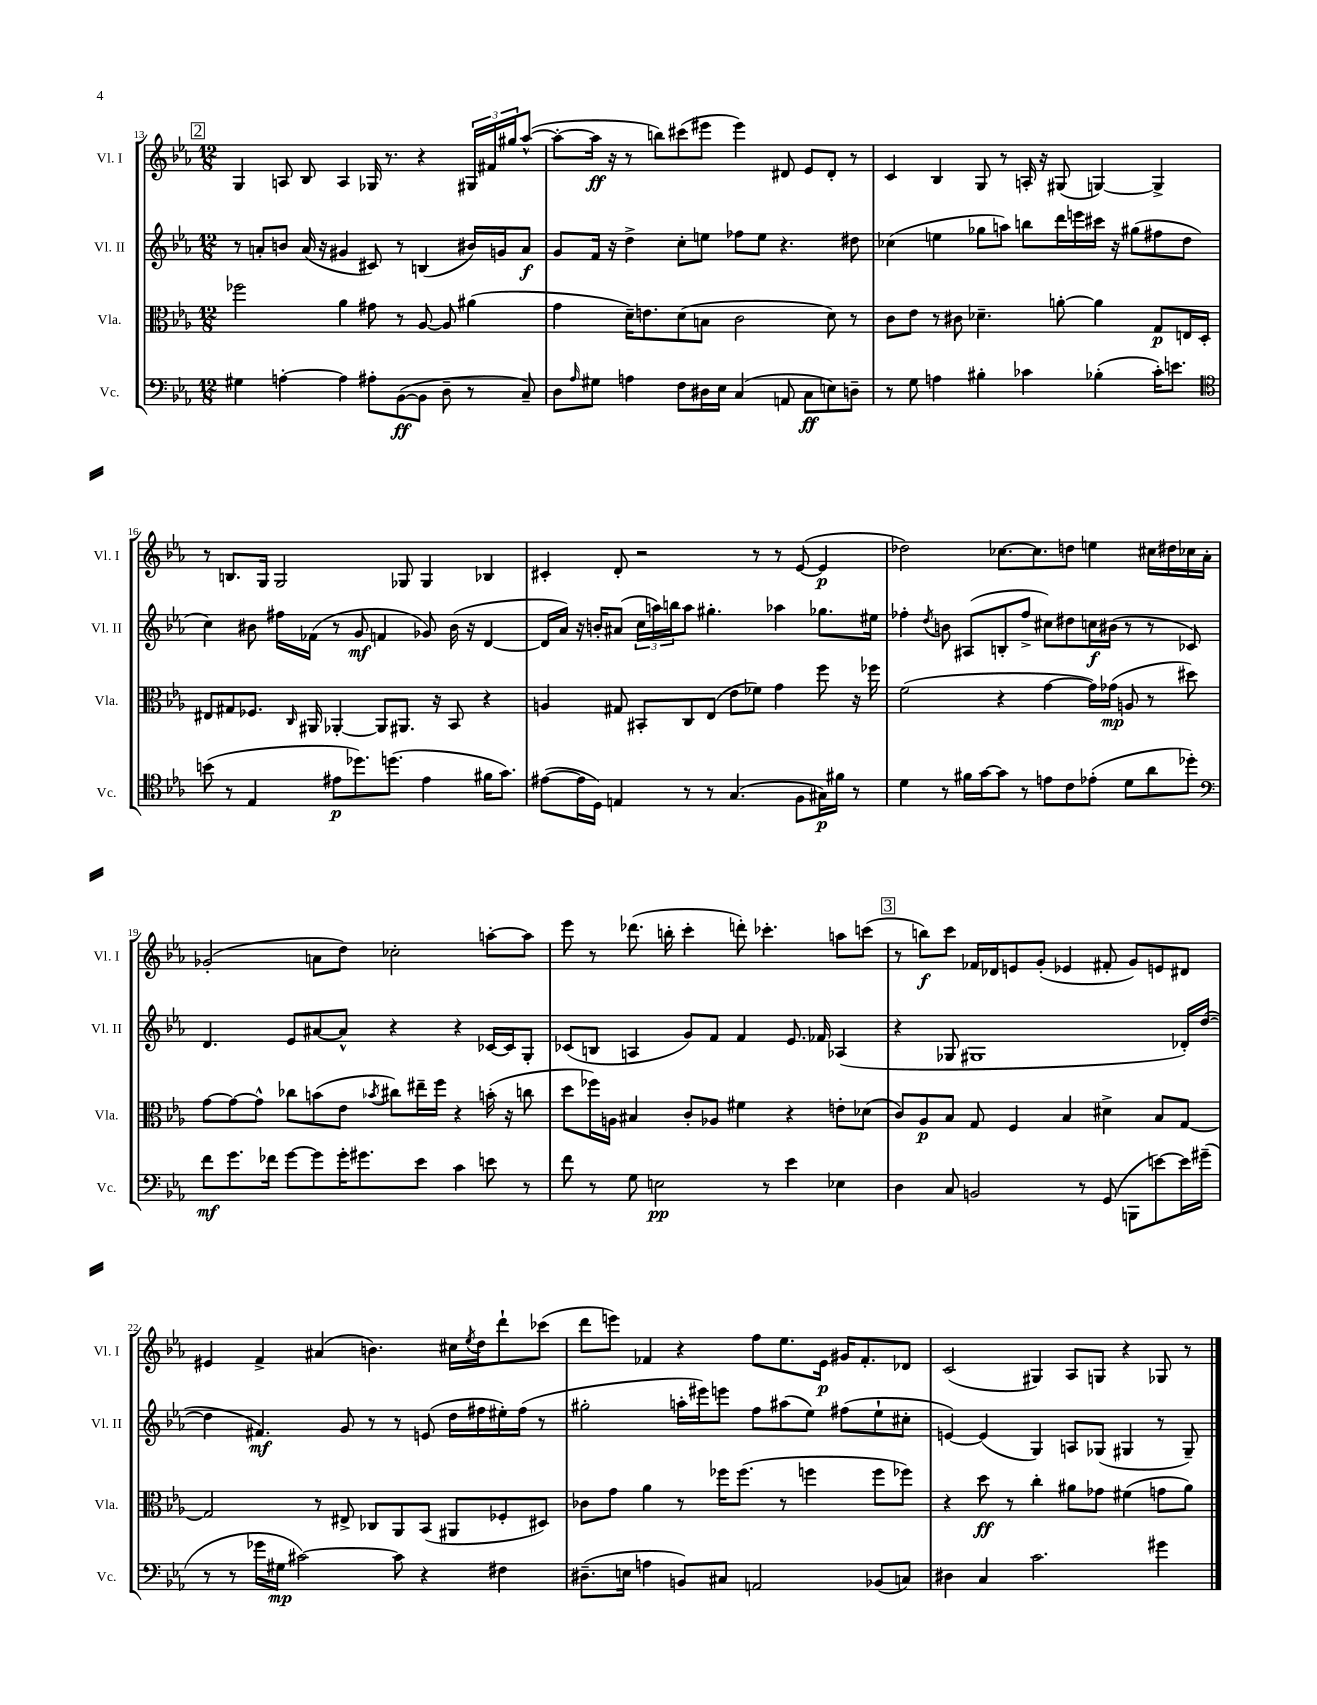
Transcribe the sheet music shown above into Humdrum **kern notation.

**kern	**kern	**kern	**kern
*staff4	*staff3	*staff2	*staff1
*clefF4	*clefC3	*clefG2	*clefG2
*k[b-e-a-]	*k[b-e-a-]	*k[b-e-a-]	*k[b-e-a-]
*M12/8	*M12/8	*M12/8	*M12/8
4G#\	2ff-\	8r	4G/
.	.	8a'/L	.
[4A'\	.	8b/J	8A/
.	.	(16a/	8B-/
.	.	16r	.
4A\]	4a-\	4g#/	4A/
8A#'\L	8g#\	8c#/)	16G-/
.	.	.	8.r
([8BB-\	8r	8r	.
8BB-\]J	[8A-/	(4B/	4r
8D~\	8A-/]	.	.
8r	(4a#\	16b#/LL)	24G#/LL
.	.	.	24f#/
.	.	16g/J	.
.	.	.	24gg#/J
8C~/)	.	8a/J	([8aa-^^/J
=	=	=	=
8D\L	4g\	8g/L	8aa-'\_L
16qqA-/	.	.	.
8G#\J	.	16f/Jk	16aa-\]Jk
.	.	16r	16r
4A\	16d~\LK)	4dd^\	8r
.	8.e\	.	.
.	.	.	8bb\L)
8F\L	(8d\	8cc'\L	(8ccc#\
16D#\L	8B\J	8ee\J	8eee#\J
16E-\JJ	.	.	.
(4C/	2c\	8ff-\L	4eee#\)
.	.	8ee\J	.
8AA/	.	4.r	8d#/
8C\L	.	.	8e-/L
8E\)	8d\)	.	8d#'/J
8D~\J	8r	8dd#\	8r
=	=	=	=
8r	8c\L	(4cc-\	4c/
8G\	8e-\J	.	.
4A\	8r	4ee\	4B-/
.	8c#\	.	.
4B#'\	4.d-~\	8gg-\L	8G/
.	.	8aa\J)	8r
4c-\	.	8bb\L	16A'/
.	.	.	16r
.	[8a'\	16ddd\L	(8G#/
.	.	16eee\	.
(4B-'\	4a\]	16ccc#\JJ	[4G/)
.	.	16r	.
.	.	(8gg#\L	.
16c-'\LK)	8G/L	8ff#\	4G^/]
8.e\J	.	.	.
.	16E/L	8dd\J	.
.	16D'/JJ	.	.
=	=	=	=
*clefC4	*	*	*
(8b\	8E#/L	4cc\)	8r
8r	8G#/	.	8.B/L
4E-/	8.F-/J	8b#\	.
.	.	.	16G/Jk
.	.	16ff#\LL	2G/
.	16qqC/	.	.
.	16AA#/	(16f-\JJ	.
8e#\L	[4AA-'/	8r	.
8.dd-\)	.	8g/	.
.	8AA-/]L	4f/	.
(8.dd\J	.	.	.
.	8.AA#/J	.	8G-/
4e#\	.	8g-/)	4G-/
.	16r	.	.
.	8BB-/	(16b#\	.
.	.	16r	.
16f#\LK	4r	[4d/	4B-/
8.g\J)	.	.	.
=	=	=	=
([8e#\L	4A/	16d/]LL	4c#'/
.	.	16a-/JJ)	.
16e#\]L	.	16r	.
16D\JJ)	.	16b'/LK	.
4E/	8G#/	(8a#/J	8d'/
.	8BB#'/L	24cc\LL	2r
.	.	24aa\)	.
.	.	24bb\J	.
8r	8C/	8aa\J	.
8r	(8E-/J	4.gg#'\	.
(4.G/	8e-\L	.	.
.	8f-\J)	.	8r
.	4g\	4aa-\	8r
8F\L	.	.	([8e-/
16G#\L)	8ff\	8.gg-\L	4e-/]
16f#\JJ	.	.	.
8r	16r	.	.
.	16ff-\	16ee#\Jk	.
=	=	=	=
4d\	(2f\	4ff-'\	2dd-\)
.	.	8qdd/	.
8r	.	8b\	.
16f#\LL	.	(8A#/L	.
[16g\J	.	.	.
8g\]J	4r	8B'/	[8.cc-\L
8r	.	8ff-^/J	.
.	.	.	8.cc-\]
8e\L	[4g\	8cc#\L)	.
8c\	.	8dd#\	8dd\J
(8e-'\J	16g\]LL)	16cc\L	4ee\
.	(16g-\JJ	(16b#\JJ	.
8d\L	8A/	8r	.
8a-\	8r	8r	16cc#\LL
.	.	.	16dd#\
8dd-'\J)	8dd#\)	8c-/)	16cc-\
.	.	.	16a-'\JJ
=	=	=	=
*clefF4	*	*	*
8f\L	[8g\L	4.d/	(2g-'/
8.g\	8g\_	.	.
.	8g^^\]J	.	.
16f-\Jk	.	.	.
[8g\L	8cc-\L	8e-/L	.
8g\]	(8b\	[8a#/	8a\L
16g'\K	8e-\J	8a#^^/]J	8dd\J)
8.g#\	.	.	.
.	8qb-/	.	.
.	8cc#\L)	4r	2cc-'\
8e-\J	16ee#~\L	.	.
.	16ff\JJ	.	.
4c\	4r	4r	.
8e\	(16b'\	[16c-/LL	[8aa'\L
.	16r	16c-/]J	.
8r	8cc\	8G'/J	8aa\]J
=	=	=	=
8f\	8dd\L	(8c-/L	8eee-\
8r	16ff-\L)	8B/J	8r
.	16A\JJ	.	.
8G\	4B#/	4A/	(8.ddd-\
2E\	.	.	.
.	.	.	16bb'\
.	8c'/L	8g/L)	4ccc'\
.	8A-/J	8f/J	.
.	4f#\	4f/	8ddd'\)
8r	.	.	4.ccc-'\
4e-\	4r	8.e-/	.
.	.	16f-/	.
4E-\	8e'\L	(4A-/	8aa\L
.	(8d-\J	.	(8ccc\J
=	=	=	=
4D\	8c/L)	4r	8r
.	8A-/	.	8bb\L)
8C/	8B-/J	8G-/	8ccc\J
2BB/	8G/	1G#	16f-/LL
.	.	.	16d-/J
.	4F/	.	8e/
.	.	.	(8g'/J
.	4B-/	.	4e-/
8r	.	.	.
(8GG/	4d#^\	.	8f#'/
8BBB\L	.	.	8g/L)
[8e\)	8B-/L	.	8e/
16e\]L	[8G/J	16d-'/LL)	8d#/J
(16g#~\JJ	.	([16dd/JJ	.
=	=	=	=
8r	2G/]	4dd\]	4e#/
8r	.	.	.
16g-\LL	.	4.f#/)	4f^/
16G#\JJ	.	.	.
[2c#\)	.	.	.
.	8r	.	(4a#/
.	8E#^/	8g/	.
.	8C-/L	8r	4.b\)
8c#\]	8AA-/	8r	.
4r	(8BB-/J	(8e/	.
.	8AA#/L	16dd\LL	16cc#\LL
.	.	.	8qee-/
.	.	16ff#\	16dd\J
4F#\	8F-'/	16ee#'\)	8ddd`\
.	.	(16ff#\JJ	.
.	8D#/J)	8r	(8ccc-\J
=	=	=	=
(8.D#~\L	8c-\L	2gg#'\	8ddd\L
.	8g\J	.	8eee\J)
16E\Jk	.	.	.
4A\	4a-\	.	4f-/
8BB/L)	8r	16aa'\LL	4r
.	.	16eee#\J)	.
8C#/J	16ff-\LK	8eee\J	.
.	(8.ff-\J	.	.
2AA/	.	8ff\L	8ff\L
.	8r	(8aa#\	8.ee-\
.	4ff\	8ee-\J)	.
.	.	.	16e-\Jk
.	.	(8ff#\L	16g#/LK
.	.	.	8.f-'/
(8BB-/L	8ff\L	8ee-`\	.
8C/J)	8ff-\J)	8cc#'\J	8d-/J
=	=	=	=
4D#\	4r	[4e/)	(2c/
4C/	8dd\	(4e/]	.
.	8r	.	.
2.c\	4cc'\	4G/)	4G#/)
.	8a#\L	8A/L	8A-/L
.	8g-\J	(8G-/J	8G/J
.	(4f#\	4G#/	4r
4g#\	8g\L	8r	8G-/
.	8a#\J)	8G#~/)	8r
==	==	==	==
*-	*-	*-	*-
